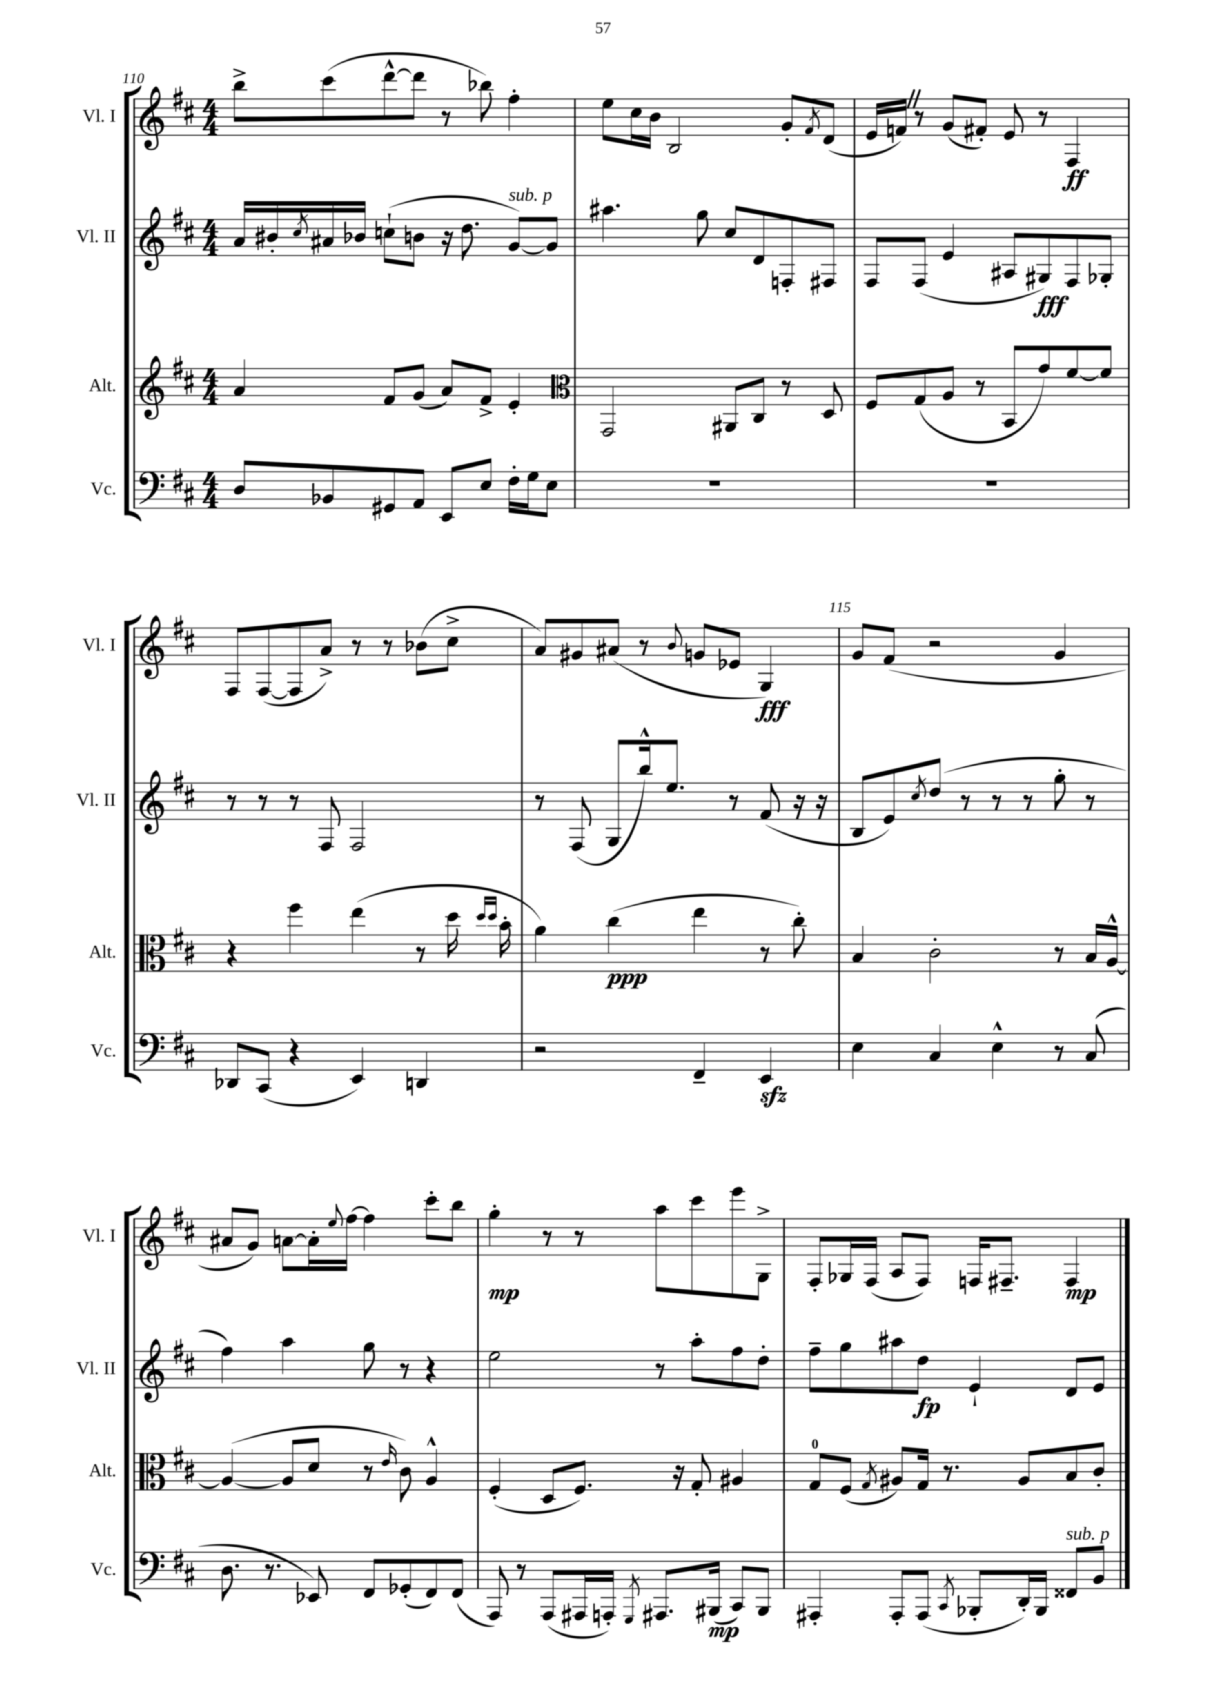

**kern	**kern	**kern	**kern
*staff4	*staff3	*staff2	*staff1
*clefF4	*clefG2	*clefG2	*clefG2
*k[f#c#]	*k[f#c#]	*k[f#c#]	*k[f#c#]
*M4/4	*M4/4	*M4/4	*M4/4
8D	4a	16a	8bb^
.	.	16b#'	.
.	.	8qcc#	.
8BB-	.	16a#	(8ccc#
.	.	16b-	.
8GG#	8f#	(8cc`	[8ddd^^
8AA	(8g	8b	8ddd]
8EE	8a)	16r	8r
.	.	8.dd	.
8E	8f#^	.	8bb-)
16F#'	4e'	[8g)	4ff#'
16G	.	.	.
8E	.	8g]	.
=	=	=	=
*	*clefC3	*	*
1r	2GG	4.aa#	8ee
.	.	.	16cc#
.	.	.	16b
.	.	.	2B
.	.	8gg	.
.	8AA#	8cc#	.
.	8C#	8d	.
.	8r	8F'	8g'
.	.	.	8qf#
.	8D	8F#	(8d
=	=	=	=
1r	8F#	8F#	16e
.	.	.	16f)
.	(8G	(8F#	8r
.	8A	4e	(8g
.	8r	.	8f#')
.	8BB	8A#	8e
.	8g)	8G#)	8r
.	[8f#	8F#	4F#
.	8f#]	8G-'	.
=	=	=	=
8DD-	4r	8r	8F#
(8CC#	.	8r	([8F#
4r	4ff#	8r	8F#]
.	.	8F#	8a^)
4EE)	(4ee	2F#	8r
.	.	.	8r
4DD	8r	.	(8b-
.	16dd	.	8cc#^
.	16qqdd	.	.
.	16qqdd	.	.
.	16b'	.	.
=	=	=	=
2r	4a)	8r	8a)
.	.	(8F#	8g#
.	(4cc#	8G	(8a#
.	.	16bb^^)	8r
.	.	8.ee	.
.	.	.	8qqb
4FF#~	4ee	.	8g
.	.	8r	8e-
4EE	8r	(8f#	4G)
.	8cc#')	16r	.
.	.	16r	.
=	=	=	=
4E	4B	8B	8g
.	.	8e)	(8f#
.	.	8qcc#	.
4C#	2c#'	(8dd	2r
.	.	8r	.
4E^^	.	8r	.
.	.	8r	.
8r	8r	8gg'	4g
(8C#	16B	8r	.
.	[16A^^	.	.
=	=	=	=
8.D	(4A_	4ff#)	8a#
.	.	.	8g)
8.r	.	.	.
.	8A]	4aa	[8a
8EE-)	8d	.	16a']
.	.	.	8qqee
.	.	.	[16ff#
8FF#	8r	8gg	4ff#]
.	16qqe	.	.
(8GG-'	8c#)	8r	.
8FF#)	4A^^	4r	8ccc#'
(8FF#	.	.	8bb
=	=	=	=
8AAA)	(4F#'	2ee	4gg'
8r	.	.	.
(8AAA	8D	.	8r
16AAA#	8.F#)	.	8r
16AAA')	.	.	.
8qGGG	.	.	.
8.AAA#	.	8r	8aa
.	16r	.	.
.	8G'	8aa'	8ccc#
(16BBB#	.	.	.
8CC#)	4A#	8ff#	8eee
8BBB#	.	8dd'	8G^
=	=	=	=
4AAA#'	8G	8ff#~	8F#'
.	(8F#	8gg	16G-
.	.	.	(16F#
.	8qG	.	.
8AAA#'	8A#)	8aa#	8A
(8AAA#	16G	8dd	8F#)
.	8.r	.	.
8qCC#	.	.	.
8BBB-'	.	4e`	16F
.	.	.	8.F#~
16DD')	8A#	.	.
16BBB-	.	.	.
8FF##	8B	8d	4F#
8BB	8c#'	8e	.
==	==	==	==
*-	*-	*-	*-
